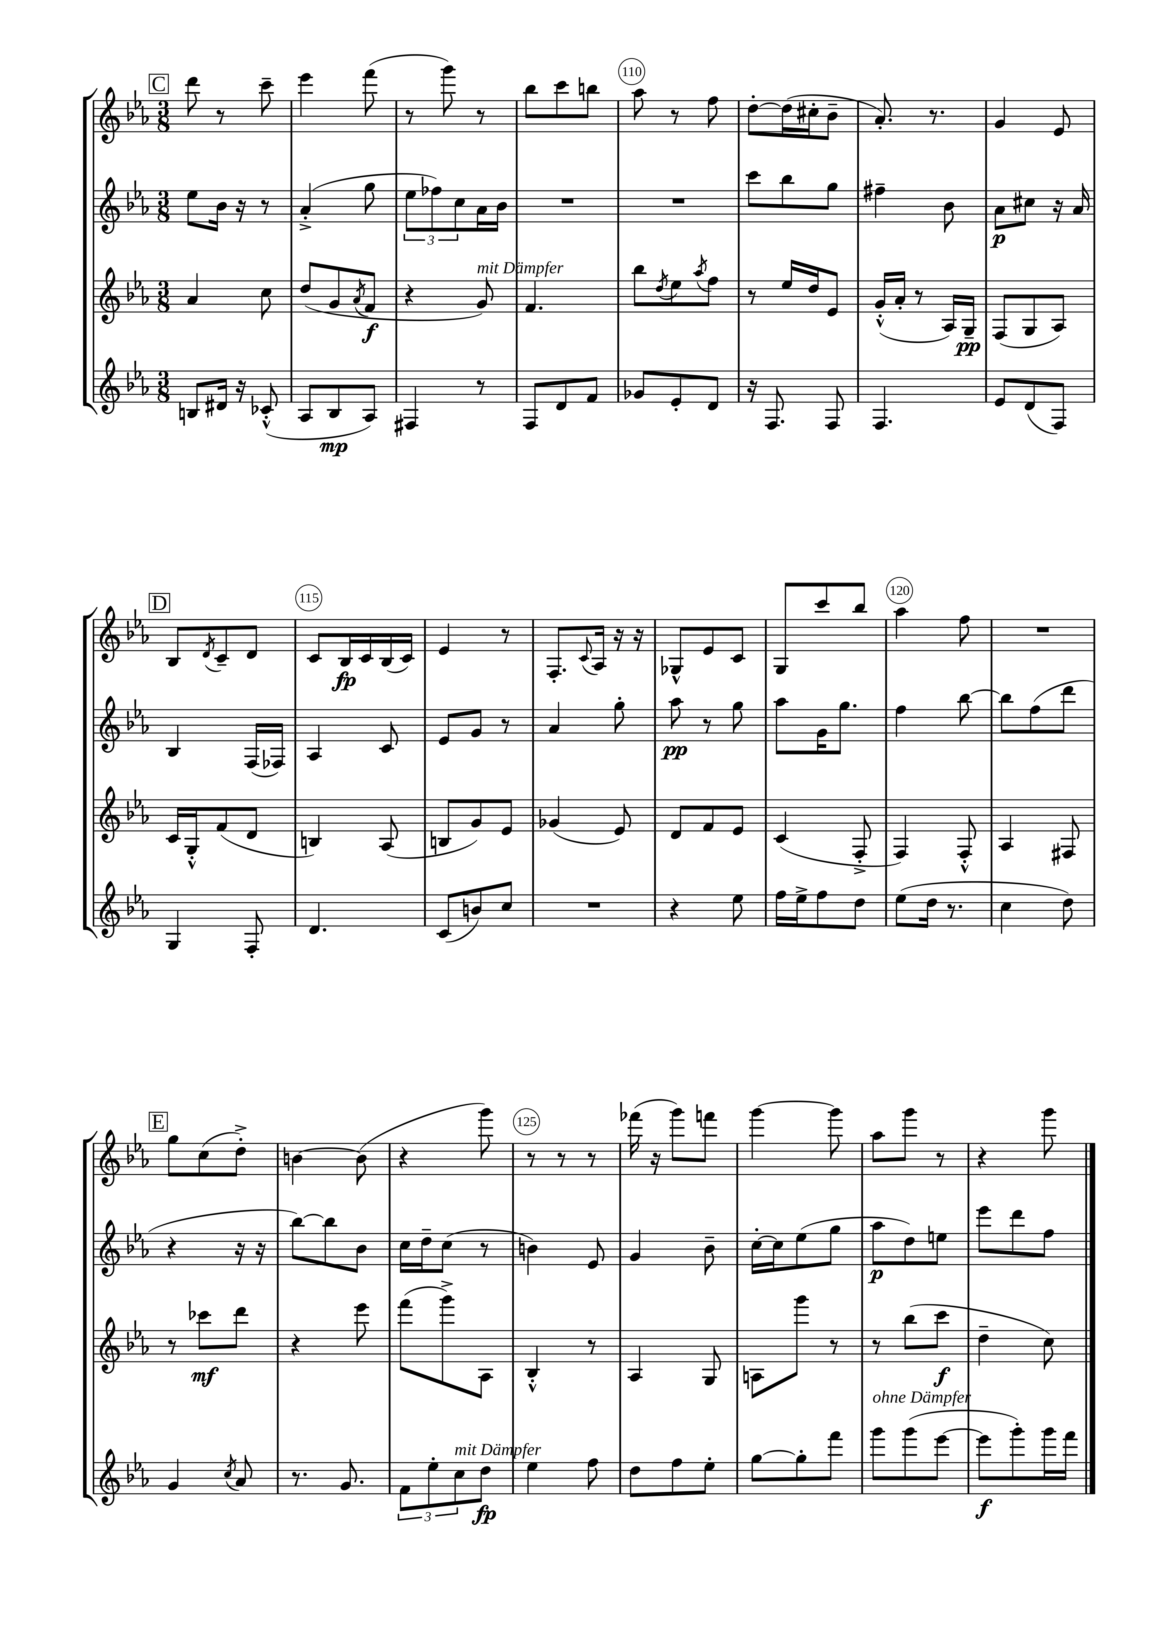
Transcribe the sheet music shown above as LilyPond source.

<<
\new StaffGroup <<
\new Staff = "s0" {
    \clef treble \key ees \major \numericTimeSignature \time 3/8
    \mark \markup { \box "C" } d'''8 r8 c'''8-- |
    ees'''4 f'''8( |
    r8 g'''8) r8 |
    bes''8 c'''8 b''8 |
    aes''8 r8 f''8 |
    d''8~-. d''16( cis''16-. bes'8-- |
    aes'8.-.) r8. |
    g'4 ees'8 |
    \mark \markup { \box "D" } bes8 \acciaccatura { d'8 } c'8-- d'8 |
    c'8 bes16\fp c'16 bes16( c'16) |
    ees'4 r8 |
    f8.-. \appoggiatura { c'8 } aes16 r16 r16 |
    ges8-^ ees'8 c'8 |
    g8 c'''8 bes''8 |
    aes''4 f''8 |
    R4. |
    \mark \markup { \box "E" } g''8 c''8( d''8-.->) |
    b'4~ b'8( |
    r4 g'''8) |
    r8 r8 r8 |
    fes'''16( r16 g'''8) f'''8 |
    g'''4~ g'''8 |
    aes''8 g'''8 r8 |
    r4 g'''8 \bar "|." |
}
\new Staff = "s1" {
    \clef treble \key ees \major \numericTimeSignature \time 3/8
    \mark \markup { \box "C" } ees''8 bes'16 r16 r8 |
    aes'4-.->( g''8 |
    \tuplet 3/2 { ees''8 fes''8) c''8 } aes'16 bes'16 |
    R4. |
    R4. |
    c'''8 bes''8 g''8 |
    fis''4-- bes'8 |
    aes'8\p cis''8 r16 aes'16 |
    \mark \markup { \box "D" } bes4 f16( fes16) |
    aes4 c'8 |
    ees'8 g'8 r8 |
    aes'4 g''8-. |
    aes''8\pp r8 g''8 |
    aes''8 g'16 g''8. |
    f''4 bes''8~ |
    bes''8 f''8( d'''8 |
    \mark \markup { \box "E" } r4 r16 r16 |
    bes''8~) bes''8 bes'8 |
    c''16 d''16-- c''8( r8 |
    b'4) ees'8 |
    g'4 bes'8-- |
    c''16~-. c''16 ees''8( g''8 |
    aes''8\p d''8) e''8 |
    ees'''8 d'''8 f''8 \bar "|." |
}
\new Staff = "s2" {
    \clef treble \key ees \major \numericTimeSignature \time 3/8
    \mark \markup { \box "C" } aes'4 c''8 |
    d''8( g'8 \acciaccatura { aes'8 } f'8\f |
    r4 g'8^\markup { \italic "mit Dämpfer" }) |
    f'4. |
    bes''8 \acciaccatura { d''8 } ees''8 \acciaccatura { aes''8 } f''8 |
    r8 ees''16 d''16 ees'8 |
    g'16-.-^( aes'16-. r8 aes16) g16--\pp |
    f8( g8 aes8) |
    \mark \markup { \box "D" } c'16 g16-.-^ f'8( d'8 |
    b4) aes8( |
    b8 g'8) ees'8 |
    ges'4( ees'8) |
    d'8 f'8 ees'8 |
    c'4( f8-.-> |
    f4) f8-.-^ |
    aes4 fis8 |
    \mark \markup { \box "E" } r8 ces'''8\mf d'''8 |
    r4 ees'''8 |
    f'''8( g'''8->) aes8 |
    bes4-.-^ r8 |
    aes4 g8 |
    a8 g'''8 r8 |
    r8 bes''8( c'''8\f |
    d''4-- c''8) \bar "|." |
}
\new Staff = "s3" {
    \clef treble \key ees \major \numericTimeSignature \time 3/8
    \mark \markup { \box "C" } b8 dis'16 r16 ces'8-.-^( |
    aes8 bes8\mp aes8) |
    fis4 r8 |
    f8 d'8 f'8 |
    ges'8 ees'8-. d'8 |
    r16 f8. f8 |
    f4. |
    ees'8 d'8( f8) |
    \mark \markup { \box "D" } g4 f8-. |
    d'4. |
    c'8( b'8) c''8 |
    R4. |
    r4 ees''8 |
    f''16 ees''16-> f''8 d''8 |
    ees''8( d''16 r8. |
    c''4 d''8) |
    \mark \markup { \box "E" } g'4 \acciaccatura { c''8 } aes'8 |
    r8. g'8. |
    \tuplet 3/2 { f'8 ees''8-. c''8^\markup { \italic "mit Dämpfer" } } d''8\fp |
    ees''4 f''8 |
    d''8 f''8 ees''8-. |
    g''8~ g''8-. f'''8 |
    g'''8^\markup { \italic "ohne Dämpfer" } g'''8( ees'''8~ |
    ees'''8\f g'''8-.) g'''16 f'''16 \bar "|." |
}
>>
>>
\layout { \context { \Score currentBarNumber = #106 \override BarNumber.break-visibility = ##(#f #t #t) barNumberVisibility = #(every-nth-bar-number-visible 5) \override BarNumber.stencil = #(make-stencil-circler 0.1 0.3 ly:text-interface::print) } }
